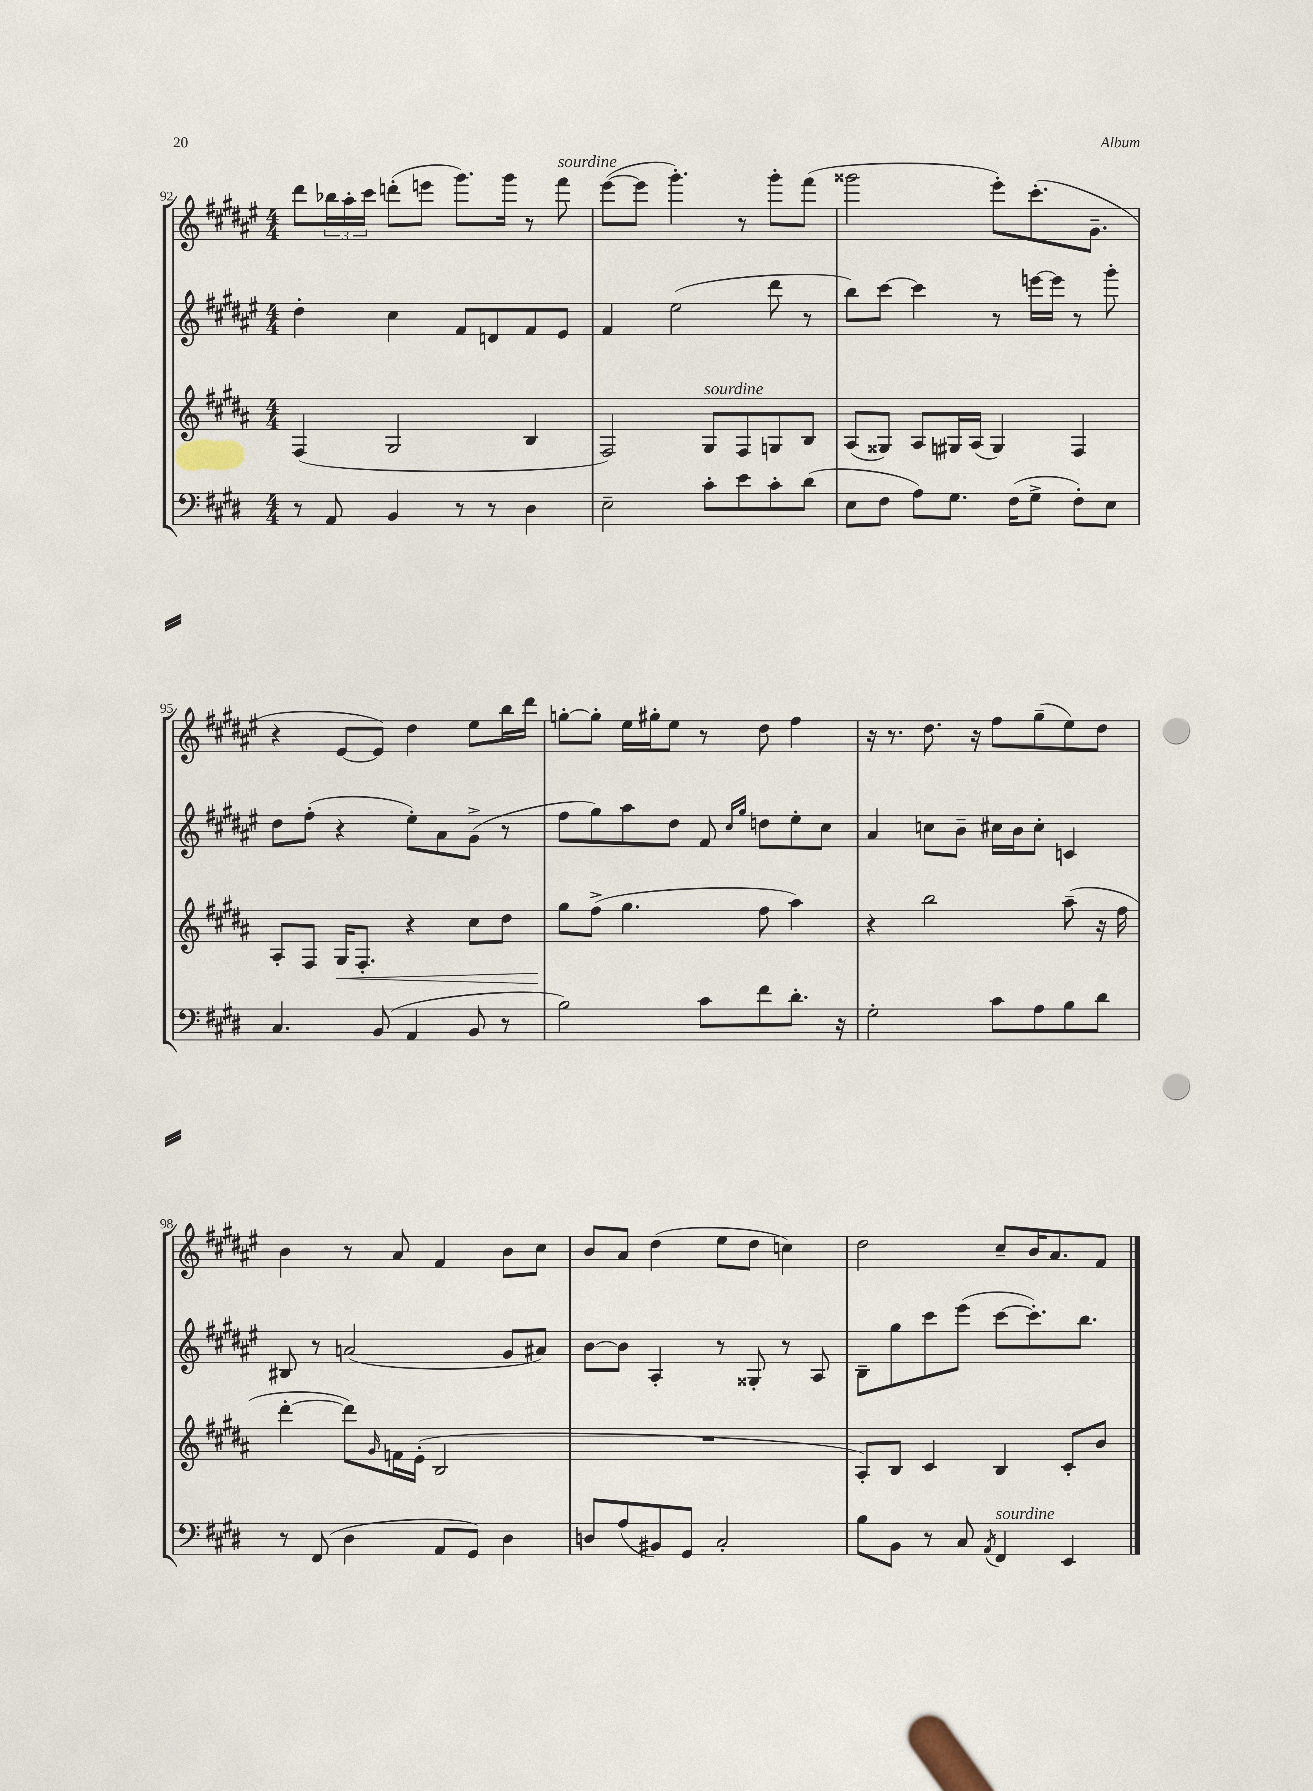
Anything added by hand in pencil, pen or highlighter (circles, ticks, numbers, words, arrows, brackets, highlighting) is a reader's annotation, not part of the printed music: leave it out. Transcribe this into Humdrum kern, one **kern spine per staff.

**kern	**kern	**kern	**kern
*staff4	*staff3	*staff2	*staff1
*clefF4	*clefG2	*clefG2	*clefG2
*k[f#c#g#d#]	*k[f#c#g#d#a#]	*k[f#c#g#d#a#e#]	*k[f#c#g#d#a#e#]
*M4/4	*M4/4	*M4/4	*M4/4
8r	(4F#	4dd#'	8ddd#
8AA	.	.	24bb-
.	.	.	24aa#'
.	.	.	24ccc#
4BB	2G#	4cc#	(8ddd'
.	.	.	8eee
8r	.	8f#	8.ggg#)
8r	.	8d	.
.	.	.	16ggg#
4D#	4B	8f#	8r
.	.	8e#	8fff#
=	=	=	=
2E~	2F#)	4f#	([8eee#
.	.	.	8eee#]
.	.	(2ee#	4.ggg#')
8c#'	8G#	.	.
8e	8F#	.	8r
8c#'	8G	8ddd#	8ggg#'
(8d#	8B	8r	(8fff#
=	=	=	=
8E	(8A#	8bb)	2ggg##
8F#	8G##)	[8ccc#	.
8A)	8A#	4ccc#]	.
8.G#	16G#	.	.
.	(16A#	.	.
.	4G#)	8r	8eee#')
(16F#	.	.	.
8G#^	.	[16eee	(8.ccc#'
.	.	16eee]	.
8F#')	4F#	8r	.
.	.	.	8.g#~
8E	.	8ggg#'	.
=	=	=	=
4.C#	8A#'	8dd#	4r
.	8F#	(8ff#'	.
.	16G#	4r	[8e#
.	8.F#'	.	.
(8BB	.	.	8e#])
4AA	4r	8ee#')	4dd#
.	.	8a#	.
8BB	8cc#	(8g#^	8ee#
8r	8dd#	8r	16bb
.	.	.	16ddd#
=	=	=	=
2B)	8gg#	8ff#	[8gg'
.	(8ff#^	8gg#)	8gg']
.	4.gg#	8aa#	16ee#
.	.	.	16gg#'
.	.	8dd#	8ee#
8c#	.	8f#	8r
.	.	16qqcc#	.
.	.	16qqgg#	.
8f#	8ff#	8dd	8dd#
8.d#'	4aa#)	8ee#'	4ff#
.	.	8cc#	.
16r	.	.	.
=	=	=	=
2G#'	4r	4a#	16r
.	.	.	8.r
.	2bb	8cc	8.dd#
.	.	8b~	.
.	.	.	16r
8c#	.	16cc#	8ff#
.	.	16b	.
8A	.	8cc#'	(8gg#~
8B	(8aa#~	4c	8ee#)
8d#	16r	.	8dd#
.	16ff#	.	.
=	=	=	=
8r	[4ddd#'	8B#	4b
(8FF#	.	8r	.
4D#	8ddd#])	(2a	8r
.	16qqg#	.	.
.	16f	.	8a#
.	(16e'	.	.
8AA	2B	.	4f#
8GG#)	.	.	.
4D#	.	8g#	8b
.	.	8a#)	8cc#
=	=	=	=
8D	1r	[8b	8b
(8A	.	8b]	8a#
8BB#)	.	4A#'	(4dd#
8GG#	.	.	.
2C#'	.	8r	8ee#
.	.	8G##'	8dd#
.	.	8r	4cc)
.	.	8A#	.
=	=	=	=
8B	8A#')	8B~	2dd#
8BB	8B	8gg#	.
8r	4c#	8ccc#	.
8C#	.	(8eee#	.
8qAA	.	.	.
4FF#	4B	[8ccc#	8cc#~
.	.	8.ccc#'])	16b
.	.	.	8.a#
4EE	8c#'	.	.
.	.	8.bb	.
.	8b	.	8f#
==	==	==	==
*-	*-	*-	*-
